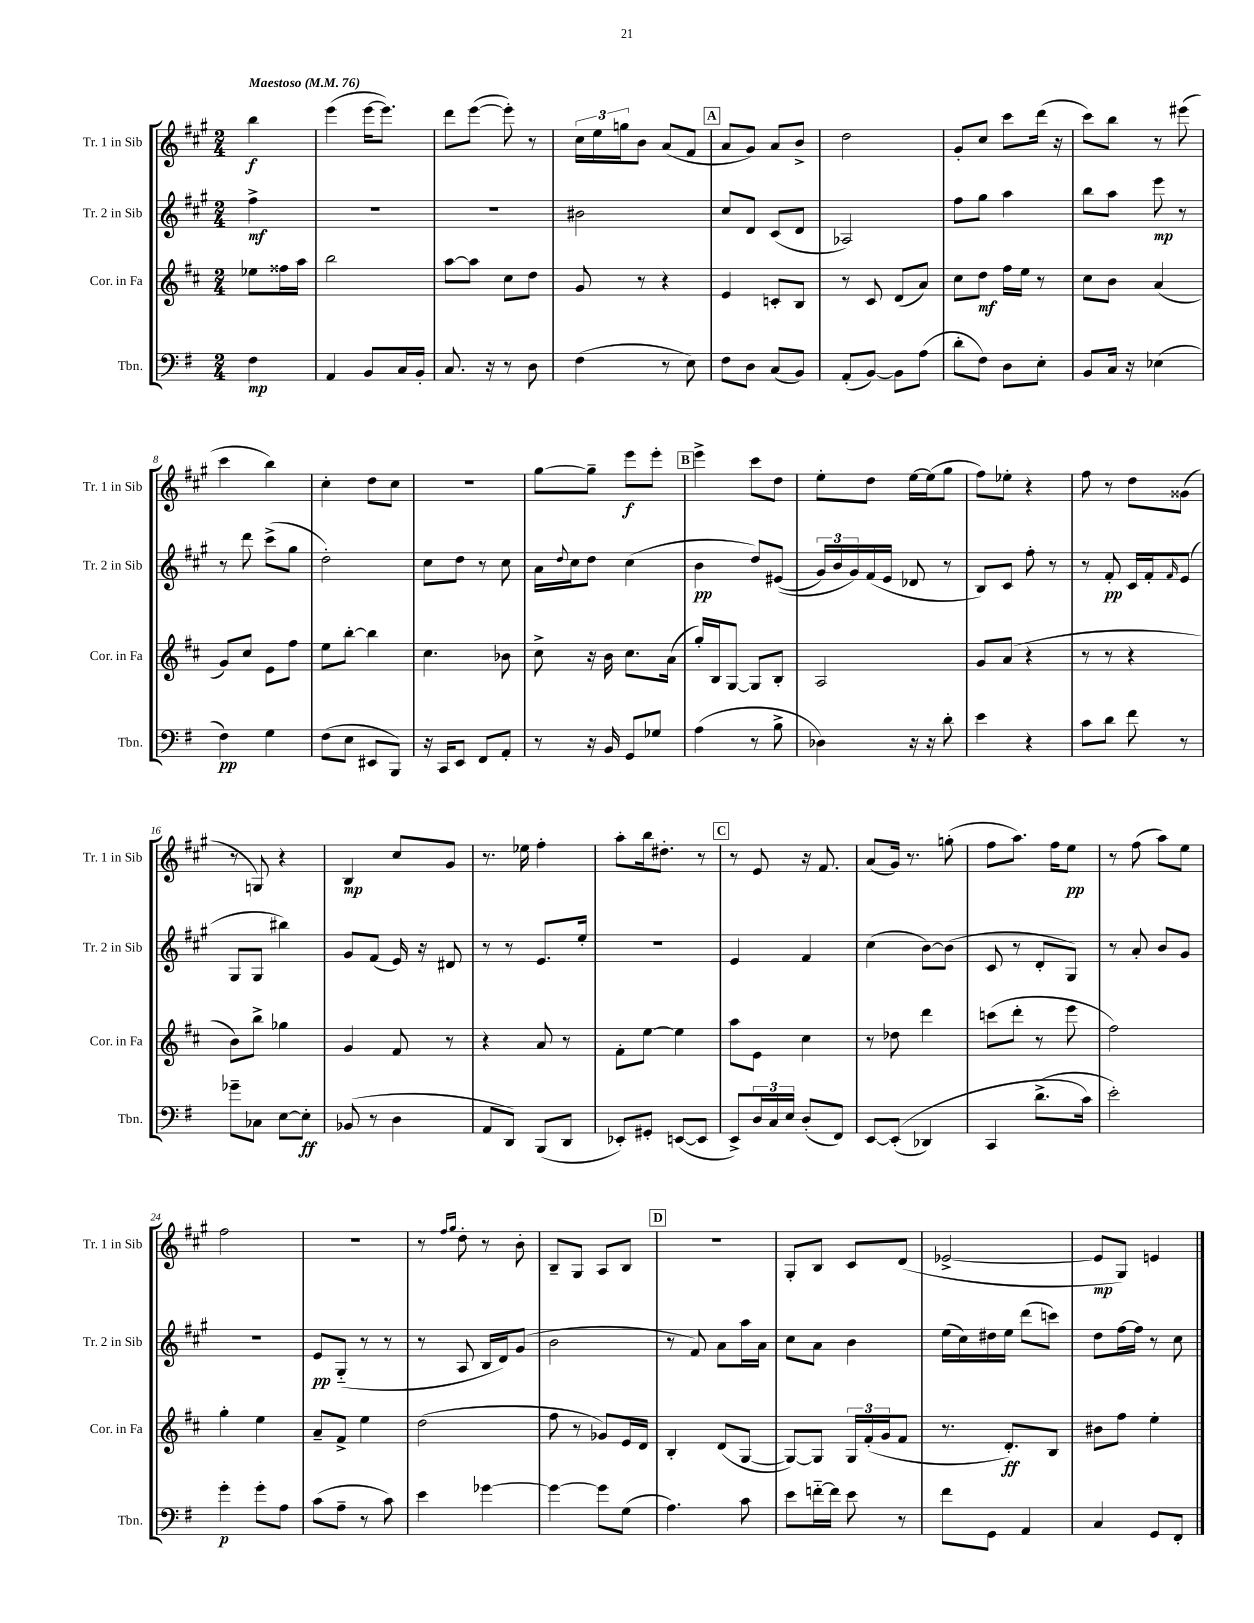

**kern	**kern	**kern	**kern
*staff4	*staff3	*staff2	*staff1
*clefF4	*clefG2	*clefG2	*clefG2
*k[f#]	*k[f#c#]	*k[f#c#g#]	*k[f#c#g#]
*M2/4	*M2/4	*M2/4	*M2/4
*MM76	*MM76	*MM76	*MM76
4F#	8ee-	4ff#^	4bb
.	16ff##	.	.
.	16aa	.	.
=	=	=	=
4AA	2bb	2r	(4eee
8BB	.	.	[16eee
.	.	.	8.eee])
16C	.	.	.
16BB'	.	.	.
=	=	=	=
8.C	[8aa	2r	8ddd
.	8aa]	.	([8eee
16r	.	.	.
8r	8cc#	.	8eee'])
8D	8dd	.	8r
=	=	=	=
(4F#	8g	2b#	24cc#
.	.	.	24ee
.	.	.	24gg
.	8r	.	8b
8r	4r	.	(8a
8E)	.	.	8f#
=	=	=	=
8F#	4e	8cc#	8a
8D	.	8d	8g#)
(8C	8c'	(8c#	8a
8BB)	8B	8d	8b^
=	=	=	=
(8AA'	8r	2A-)	2dd
[8BB)	8c#	.	.
8BB]	(8d	.	.
(8A	8a)	.	.
=	=	=	=
8d'	8cc#	8ff#	8g#'
8F#)	8dd	8gg#	8cc#
8D	16ff#	4aa	8ccc#
.	16ee	.	.
8E'	8r	.	(16ddd
.	.	.	16r
=	=	=	=
8BB	8cc#	8bb	8ccc#)
16C	8b	8aa	8bb
16r	.	.	.
(4E-	(4a	8eee	8r
.	.	8r	(8eee#
=	=	=	=
4F#)	8g)	8r	4ccc#
.	8cc#	8ddd	.
4G	8e	(8ccc#^	4bb)
.	8ff#	8gg#	.
=	=	=	=
(8F#	8ee	2dd')	4cc#'
8E	[8bb'	.	.
8EE#	4bb]	.	8dd
8BBB)	.	.	8cc#
=	=	=	=
16r	4.cc#	8cc#	2r
16CC	.	.	.
8EE	.	8dd	.
8FF#	.	8r	.
8AA'	8b-	8cc#	.
=	=	=	=
8r	8cc#^	16a	[8gg#
.	.	8qqdd	.
.	.	16cc#	.
16r	16r	8dd	8gg#~]
16BB	16b	.	.
8GG	8.cc#	(4cc#	8eee
8G-	.	.	8eee'
.	(16a	.	.
=	=	=	=
(4A	16gg')	4b	4eee^
.	16B	.	.
.	[8G	.	.
8r	8G]	8dd)	8ccc#
8B^	8B'	&((8e#	8dd
=	=	=	=
4D-)	2A	24g#)	8ee'
.	.	24b	.
.	.	24g#&)	.
.	.	(16f#	8dd
.	.	16e	.
16r	.	8d-	[16ee
16r	.	.	(16ee]
8d'	.	8r	8gg#
=	=	=	=
4e	8g	8B)	8ff#)
.	(8a	8c#	8ee-'
4r	4r	8ff#'	4r
.	.	8r	.
=	=	=	=
8c	8r	8r	8ff#
8d	8r	8f#'	8r
8f#	4r	16c#	8dd
.	.	16f#'	.
.	.	16qqf#	.
8r	.	(8e	(8g##
=	=	=	=
8g-~	8b)	8G#	8r
8C-	8bb^	8G#	8G)
[8E	4gg-	4bb#)	4r
8E']	.	.	.
=	=	=	=
(8BB-	4g	8g#	4B
8r	.	(8f#	.
4D	8f#	16e)	8cc#
.	.	16r	.
.	8r	8d#	8g#
=	=	=	=
8AA	4r	8r	8.r
8DD)	.	8r	.
.	.	.	16ee-
(8BBB	8a	8.e	4ff#'
8DD	8r	.	.
.	.	16ee'	.
=	=	=	=
8EE-')	8f#'	2r	8aa'
8GG#'	[8ee	.	16bb
.	.	.	8.dd#'
([8EE	4ee]	.	.
8EE]	.	.	8r
=	=	=	=
8EE^)	8aa	4e	8r
24D	8e	.	8e
24C	.	.	.
24E	.	.	.
(8D'	4cc#	4f#	16r
.	.	.	8.f#
8FF#)	.	.	.
=	=	=	=
[8EE	8r	(4cc#	(8a
&((8EE']	8dd-	.	16g#)
.	.	.	8.r
4DD-)	4ddd	[8b)	.
.	.	(8b]	(8gg'
=	=	=	=
4CC	(8ccc	8c#	8ff#
.	8ddd'	8r	8.aa)
(8.d^	8r	8d'	.
.	.	.	16ff#
.	8eee	8G#)	8ee
16c&)	.	.	.
=	=	=	=
2e')	2ff#)	8r	8r
.	.	8a'	(8ff#
.	.	8b	8aa)
.	.	8g#	8ee
=	=	=	=
4g'	4gg'	2r	2ff#
8g'	4ee	.	.
8A	.	.	.
=	=	=	=
(8c	8a~	8e	2r
8A~	8f#^	(8G#'~	.
8r	4ee	8r	.
8c)	.	8r	.
=	=	=	=
4e	(2dd	8r	8r
.	.	.	16qqff#
.	.	.	16qqgg#
.	.	8A	8dd'
[4g-	.	16B	8r
.	.	16d)	.
.	.	(8g#	8b'
=	=	=	=
4g-_	8ff#	2b	8B~
.	8r	.	8G#
8g-]	8g-)	.	8A
(8G	16e	.	8B
.	16d	.	.
=	=	=	=
4.A)	4B'	8r	2r
.	.	8f#)	.
.	(8d	8a	.
8c	[8G	16aa	.
.	.	16a	.
=	=	=	=
8e	8G_)	8cc#	8G#'
[16f'~	8G]	8a	8B
16f]	.	.	.
8e	24G	4b	8c#
.	(24f#'	.	.
.	24g	.	.
8r	8f#	.	(8d
=	=	=	=
8f#	8.r	(16ee	[2e-^
.	.	16cc#)	.
8GG	.	16dd#	.
.	8.d')	16ee	.
4AA	.	(8ddd	.
.	8B	8ccc)	.
=	=	=	=
4C	8b#	8dd	8e-]
.	8ff#	[16ff#	8G#)
.	.	16ff#]	.
8GG	4ee'	8r	4e
8FF#'	.	8cc#	.
==	==	==	==
*-	*-	*-	*-
